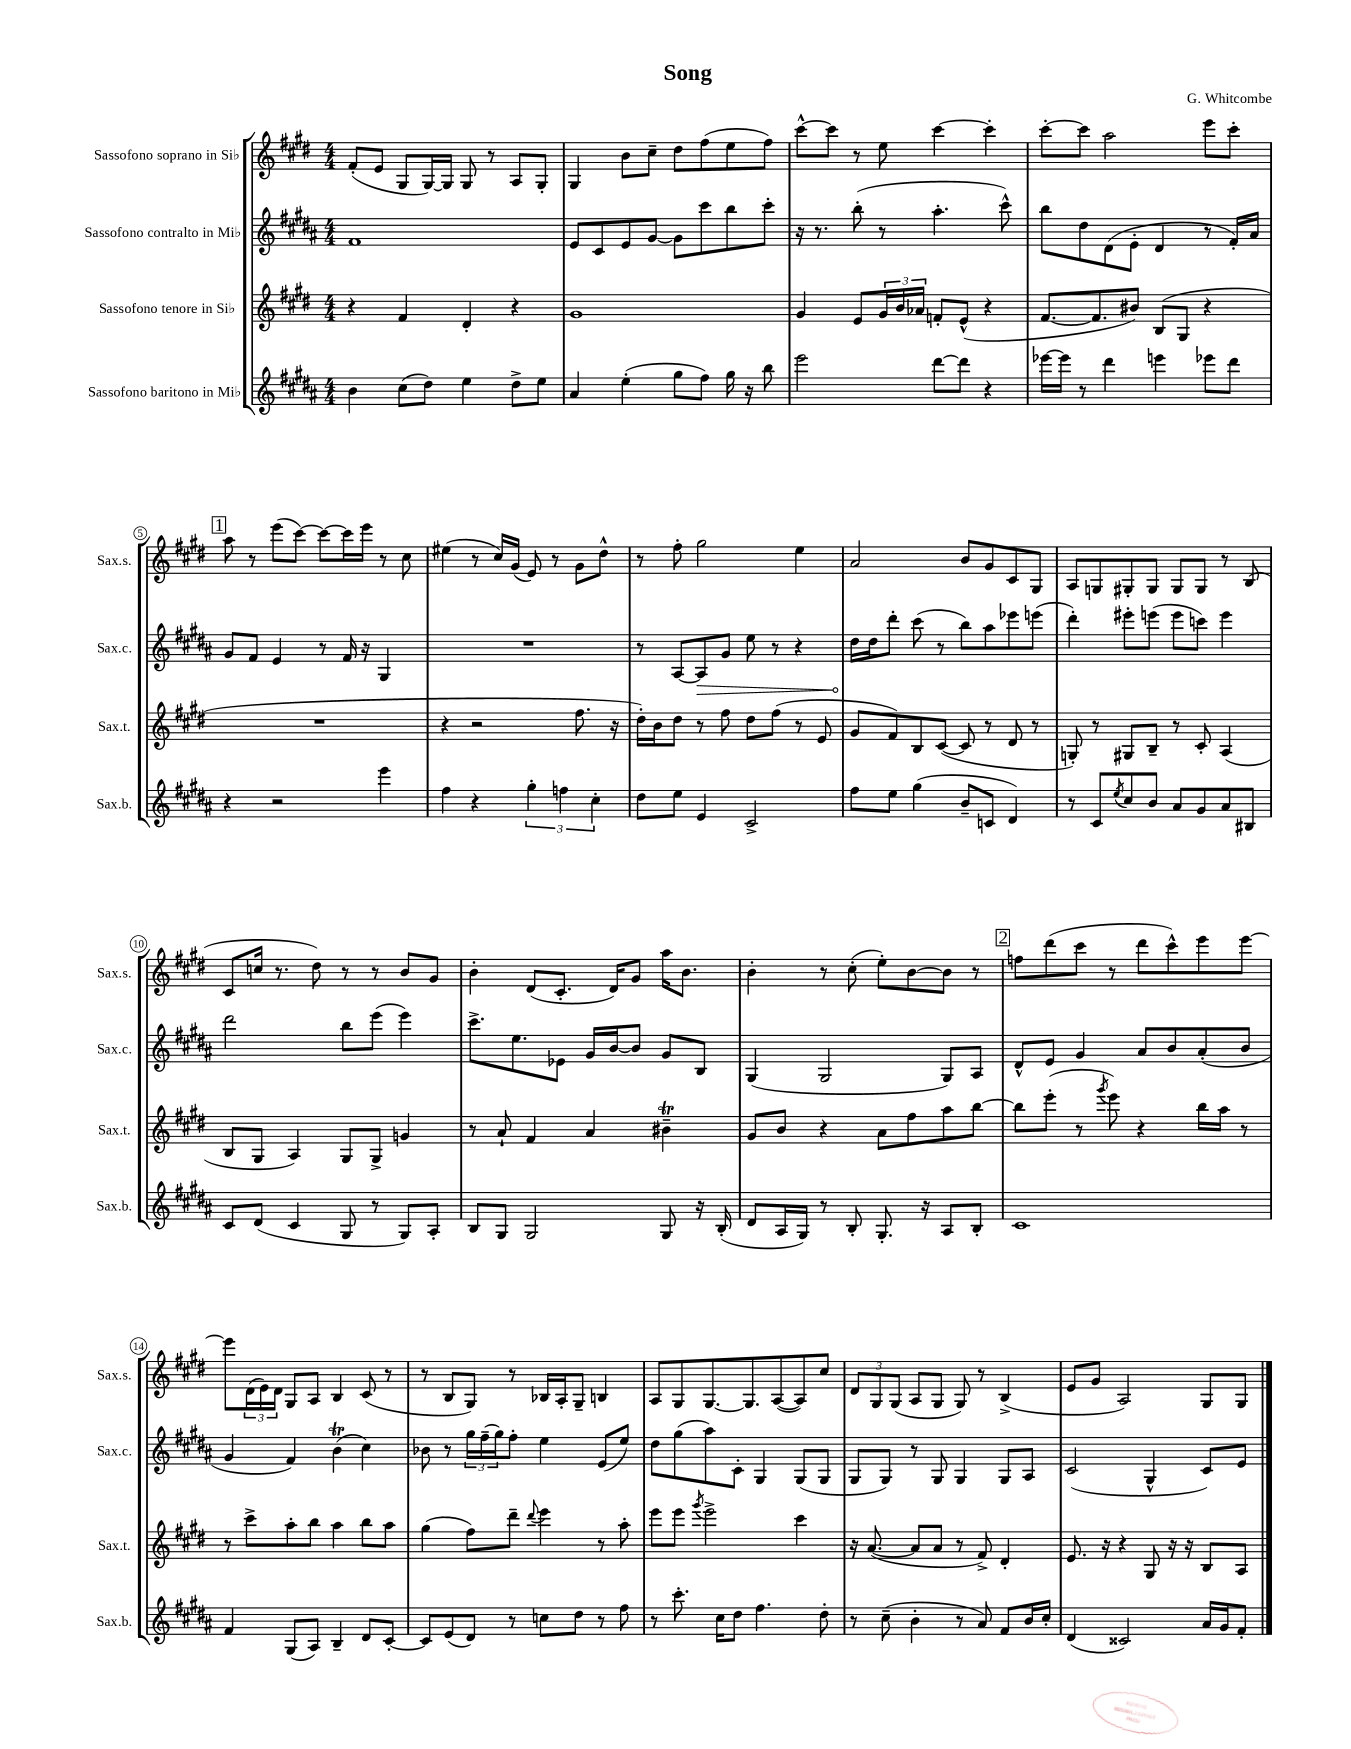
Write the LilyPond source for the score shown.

\header { title = "Song" composer = "G. Whitcombe" }
<<
\new StaffGroup <<
\new Staff = "s0" \with { instrumentName = "Sassofono soprano in Sib" shortInstrumentName = "Sax.s." } {
    \clef treble \key e \major \numericTimeSignature \time 4/4
    fis'8-.( e'8 gis8 gis16~) gis16 gis8 r8 a8 gis8-. |
    gis4 b'8 cis''8-- dis''8 fis''8( e''8 fis''8) |
    cis'''8~-^ cis'''8 r8 e''8 cis'''4~ cis'''4-. |
    cis'''8~-. cis'''8 a''2 e'''8 cis'''8-. |
    \mark \markup { \box "1" } a''8 r8 e'''8( cis'''8~) cis'''8~ cis'''16 e'''16 r8 cis''8 |
    eis''4( r8 cis''16) gis'16( e'8) r8 gis'8 dis''8-^ |
    r8 fis''8-. gis''2 e''4 |
    a'2 b'8 gis'8 cis'8 gis8 |
    a8 g8 gis8-. gis8 gis8 gis8 r8 b8( |
    cis'8 c''16 r8. dis''8) r8 r8 b'8 gis'8 |
    b'4-. dis'8( cis'8.-. dis'16) gis'8 a''16 b'8. |
    b'4-. r8 cis''8-.( e''8-.) b'8~ b'8 r8 |
    \mark \markup { \box "2" } f''8 dis'''8( cis'''8 r8 dis'''8 cis'''8-^) e'''8 e'''8~ |
    e'''8 \tuplet 3/2 { dis'16( e'16) dis'16 } gis8 a8 b4 cis'8( r8 |
    r8 b8 gis8) r8 bes16 a16-. gis8-- b4 |
    a8 gis8 gis8.~ gis8. a8~( a8) cis''8 |
    \tuplet 3/2 { dis'8 gis8 gis8( } a8 gis8 gis8) r8 b4->( |
    e'8 gis'8 a2) gis8 gis8 \bar "|." |
}
\new Staff = "s1" \with { instrumentName = "Sassofono contralto in Mib" shortInstrumentName = "Sax.c." } {
    \clef treble \key b \major \numericTimeSignature \time 4/4
    fis'1 |
    e'8 cis'8 e'8 gis'8~ gis'8 cis'''8 b''8 cis'''8-. |
    r16 r8. b''8-.( r8 ais''4.-. cis'''8-^) |
    b''8 dis''8 dis'8( e'8-. dis'4 r8 fis'16-.) ais'16 |
    \mark \markup { \box "1" } gis'8 fis'8 e'4 r8 fis'16 r16 gis4 |
    R1 |
    r8 ais8~ \once \override Hairpin.circled-tip = ##t ais8\> gis'8 e''8 r8 r4 |
    dis''16\! dis''16 dis'''8-. cis'''8( r8 b''8) ais''8 ees'''8 e'''8( |
    dis'''4-.) eis'''8-. e'''8( e'''8 c'''8) e'''4 |
    dis'''2 b''8 e'''8( e'''4) |
    cis'''8.-> e''8. ees'8 gis'16 b'16~ b'8 gis'8 b8 |
    gis4( gis2 gis8) ais8 |
    \mark \markup { \box "2" } dis'8-^ e'8 gis'4 ais'8 b'8 ais'8-.( b'8 |
    gis'4 fis'4) b'4\trill( cis''4) |
    bes'8 r8 \tuplet 3/2 { gis''16 fis''16--( gis''16) } fis''8-. e''4 e'8( e''8) |
    dis''8 gis''8( ais''8) cis'8-. gis4 gis8( gis8 |
    gis8 gis8) r8 gis8 gis4 gis8 ais8 |
    cis'2( gis4-^ cis'8) e'8 \bar "|." |
}
\new Staff = "s2" \with { instrumentName = "Sassofono tenore in Sib" shortInstrumentName = "Sax.t." } {
    \clef treble \key e \major \numericTimeSignature \time 4/4
    r4 fis'4 dis'4-. r4 |
    gis'1 |
    gis'4 e'8 \tuplet 3/2 { gis'16 b'16 aes'16 } f'8-. e'8-^( r4 |
    fis'8.~ fis'8. bis'8) b8( gis8 r4 |
    \mark \markup { \box "1" } R1 |
    r4 r2 fis''8. r16 |
    dis''16-.) b'16 dis''8 r8 fis''8 dis''8 fis''8( r8 e'8 |
    gis'8 fis'8) b8 cis'8~( cis'8 r8 dis'8 r8 |
    g8-.) r8 gis8 b8-- r8 cis'8-. a4( |
    b8 gis8 a4) gis8 gis8-> g'4 |
    r8 a'8-! fis'4 a'4 bis'4--\trill |
    gis'8 b'8 r4 a'8 fis''8 a''8 b''8~ |
    \mark \markup { \box "2" } b''8 e'''8-.( r8 \acciaccatura { gis'''8 } e'''8) r4 b''16 a''16 r8 |
    r8 cis'''8-> a''8-. b''8 a''4 b''8 a''8 |
    gis''4( fis''8) dis'''8-- \appoggiatura { dis'''8 } e'''4 r8 a''8-. |
    e'''8 e'''8 \acciaccatura { gis'''8 } e'''2-> cis'''4 |
    r16 a'8.~( a'8 a'8 r8 fis'8->) dis'4-. |
    e'8. r16 r4 gis8 r16 r16 b8 a8 \bar "|." |
}
\new Staff = "s3" \with { instrumentName = "Sassofono baritono in Mib" shortInstrumentName = "Sax.b." } {
    \clef treble \key b \major \numericTimeSignature \time 4/4
    b'4 cis''8( dis''8) e''4 dis''8-> e''8 |
    ais'4 e''4-.( gis''8 fis''8) gis''16 r16 b''8 |
    e'''2 dis'''8~ dis'''8 r4 |
    ees'''16~ ees'''16 r8 dis'''4 e'''4 ees'''8 dis'''8 |
    \mark \markup { \box "1" } r4 r2 e'''4 |
    fis''4 r4 \tuplet 3/2 { gis''4-. f''4 cis''4-. } |
    dis''8 e''8 e'4 cis'2-> |
    fis''8 e''8 gis''4( b'8-- c'8 dis'4) |
    r8 cis'8 \acciaccatura { e''8 } cis''8 b'8 ais'8 gis'8 ais'8 bis8 |
    cis'8 dis'8( cis'4 gis8 r8 gis8) ais8-. |
    b8 gis8 gis2 gis8 r16 b16-.( |
    dis'8 ais16 gis16) r8 b8-. gis8.-. r16 ais8 b8-. |
    \mark \markup { \box "2" } cis'1 |
    fis'4 gis8( ais8) b4-- dis'8 cis'8~-. |
    cis'8 e'8( dis'8) r8 c''8 dis''8 r8 fis''8 |
    r8 cis'''8.-. cis''16 dis''8 fis''4. dis''8-. |
    r8 cis''8--( b'4-. r8 ais'8) fis'8 b'16 cis''16-. |
    dis'4( cisis'2) ais'16 gis'16 fis'8-. \bar "|." |
}
>>
>>
\layout { \context { \Score \override BarNumber.stencil = #(make-stencil-circler 0.1 0.3 ly:text-interface::print) } }
